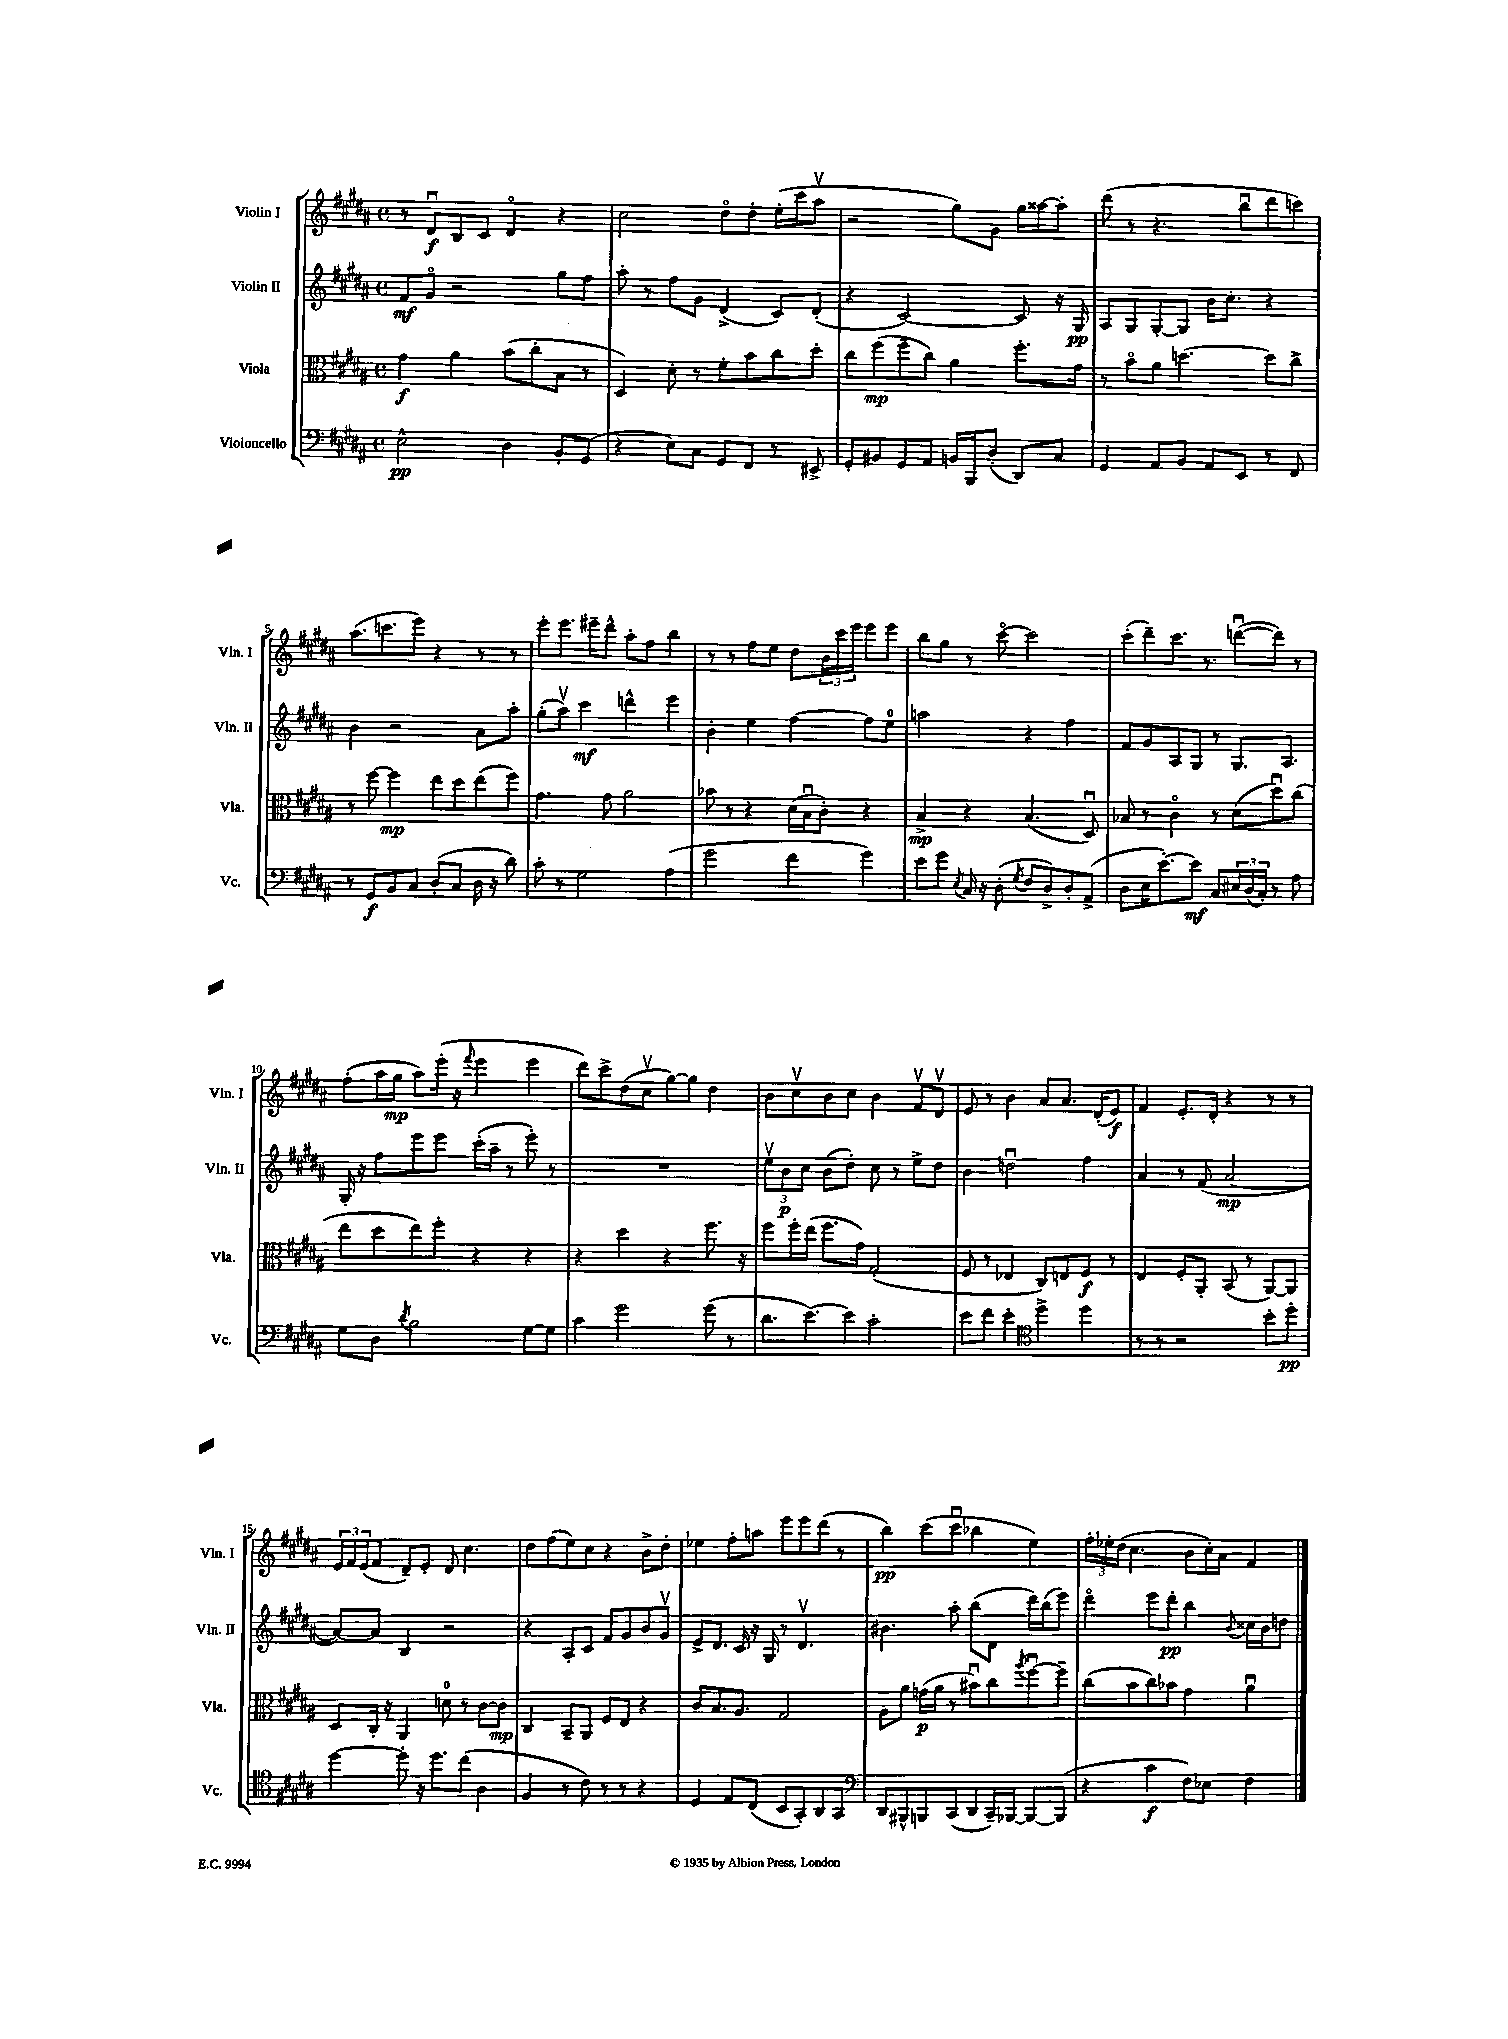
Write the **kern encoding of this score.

**kern	**kern	**kern	**kern
*staff4	*staff3	*staff2	*staff1
*clefF4	*clefC3	*clefG2	*clefG2
*k[f#c#g#d#a#]	*k[f#c#g#d#a#]	*k[f#c#g#d#a#]	*k[f#c#g#d#a#]
*M4/4	*M4/4	*M4/4	*M4/4
*met(c)	*met(c)	*met(c)	*met(c)
2E^^	4g#	8f#	8r
.	.	8g#o	8d#u
.	4a#	2r	8B
.	.	.	8c#
4D#	(8b	.	4d#o
.	8cc#'	.	.
8BB'	8B	8gg#	4r
(8GG#	8r	8ff#	.
=	=	=	=
4r	4D#)	8aa#'	2cc#
.	.	8r	.
8E)	8d#'	8ff#	.
8C#	8r	8g#	.
8GG#	8f#'	(4d#^	8dd#o
8FF#	8b	.	8dd#'
8r	8cc#	8c#)	(16ee'
.	.	.	16ccc#
8EE#^	8dd#'	(8d#'	8aa#v
=	=	=	=
8GG#'	8cc#	4r	2r
8BB#	(8ff#	.	.
8GG#	8ff#~	[2c#)	.
8AA#	8cc#)	.	.
16BB	4a#	.	8gg#)
16BBB	.	.	.
(8D#'	.	.	8g#
8DD#)	8.ff#'	8c#]	16gg#
.	.	.	[16aa##
8C#	.	16r	8aa##']
.	16g#	16G#	.
=	=	=	=
4GG#	8r	8A#	(8ddd#
.	8bo	8G#	8r
8AA#	8a#	[8G#'	4.r
8BB	[4.dd	8G#]	.
8AA#	.	16b	.
.	.	8.cc#'	.
8EE	.	.	8bbu
8r	8dd]	4r	8ddd#
8FF#	8cc#^	.	8ccc)
=	=	=	=
8r	8r	4b	(8.aa#
8GG#	[8ff#	.	.
.	.	.	8.ccc
8BB	4ff#]	2r	.
8C#	.	.	8eee)
(8D#'	8ee	.	4r
8C#	8dd#	.	.
16D#	(8ee	8a#	8r
16r	.	.	.
8d#)	8ff#)	8aa#'	8r
=	=	=	=
8c#'	4.g#	(8gg#'	8eee'
8r	.	8aa#v)	8.eee
2G#	.	4ccc#	.
.	.	.	16eee#~
.	8g#	.	8ddd#^^
.	2a#	4ddd^^	8aa#'
.	.	.	8ff#
(4A#	.	4eee	4bb
=	=	=	=
2g#	8b-	4b'	8r
.	8r	.	8r
.	4r	4ee	8ff#
.	.	.	8ee
4f#	(16d#	[4ff#	8dd#
.	16Bu	.	.
.	8c#')	.	24b
.	.	.	24ccc#
.	.	.	24eee
4g#)	4r	8ff#]	8eee
.	.	8ee	8eee
=	=	=	=
8e	4B^	2aa	8bb
8g#	.	.	8gg#
8qE	.	.	.
16C#	4r	.	8r
16r	.	.	.
(8D#'	.	.	[8ccc#o
8qG#	.	.	.
8F#	(4.B	4r	2ccc#]
8D#^)	.	.	.
8D#'	.	4ff#	.
(8AA#^	8D#u)	.	.
=	=	=	=
8D#	8B-	8f#	(8ccc#'
16E	8r	8g#	8ddd#~)
[8.e')	.	.	.
.	4c#o	8A#	8.ccc#
8e]	.	8G#	.
.	.	.	8.r
8C#	8r	8r	.
24E#	(8d#	8.G#	([8dddu
(24D#	.	.	.
24C#')	.	.	.
8r	8dd#u)	.	8ddd])
.	.	8.A#	.
8A#	(8cc#	.	8r
=	=	=	=
8G#	8ee	16G#'	(8ff#'
.	.	16r	.
8D#	8dd#	8ff#	16aa#
.	.	.	16gg#
8qd#	.	.	.
2B	8ee)	8eee	8aa#)
.	8ff#'	8eee	(16eee'
.	.	.	16r
.	.	.	8qqfff#
.	4r	(16ccc#'	4eee
.	.	16aa#~	.
.	.	8r	.
[8G#	4r	8eee')	4eee
8G#]	.	8r	.
=	=	=	=
4c#	4r	1r	8ddd#)
.	.	.	8ccc#^
2g#	4dd#	.	(8dd#
.	.	.	8cc#v
.	4r	.	[8gg#)
.	.	.	8gg#]
(8g#	8.ff#	.	4dd#
8r	.	.	.
.	16r	.	.
=	=	=	=
8.d#	8ff#	12eev	8b
.	.	12b	.
.	16ff#'	.	8cc#v
.	.	12cc#	.
[8.e)	(16ee	.	.
.	8.ff#	(8b	8b
8e]	.	8dd#')	8cc#
.	16g#)	.	.
2c#'	(2G#'	8cc#	4b
.	.	8r	.
.	.	8ee^	8f#v
.	.	8dd#	8d#v
=	=	=	=
8e	8F#	4b	8e
8f#	8r	.	8r
4e'	4E-	2ddu	4b
*clefC4	*	*	*
4dd#^	8C#)	.	8a#
.	8E	.	8.a#
4dd#	8F#	4ff#	.
.	.	.	(16d#'
.	8r	.	8e)
=	=	=	=
8r	4E	4a#	4f#
8r	.	.	.
2r	8F#'	8r	8.e'
.	8AA#'	(8f#	.
.	.	.	16d#'
.	(8BB	[2a#	4r
.	8r	.	.
8b'	[8AA#)	.	8r
8dd#'	8AA#]	.	8r
=	=	=	=
[4dd#	8D#	8a#_)	24e
.	.	.	24f#
.	.	.	(24e
.	16C#'	8a#]	8f#
.	16r	.	.
8dd#']	4AA#	4B	8d#~)
16r	.	.	8e'
8.dd#	.	.	.
.	8d	2r	8d#
(8cc#	8r	.	4.cc#
4A#	[8c#	.	.
.	8c#]	.	.
=	=	=	=
4F#	4C#	4r	8dd#
.	.	.	(8ff#
8r	8BB~	8A#'	8ee)
8c#)	8AA#	8c#	8cc#
8r	8F#	8f#	4r
8r	8E	8g#	.
4r	4r	8b	8b^
.	.	8g#v	8dd#'
=	=	=	=
4D#	8c#	8e^	4ee-
.	8.B	8.d#	.
8E	.	.	8ff#'
.	8.A#	16c#	.
(8C#	.	16r	8aa
.	.	16G#	.
8BB	2G#	8r	8eee
8GG#')	.	4.d#v	8eee
8AA#	.	.	(8ddd#
8GG#	.	.	8r
=	=	=	=
*clefF4	*	*	*
8DD#	8A#	4.b#	4bb)
8BBB#^^	8a#	.	.
8BBB	(16g	.	(8ccc#
.	16a#	.	.
(8CC#	8r	8aa#'	8ccc#u
8DD#	8b#u)	(8bb	4bb-
16CC#~)	8cc#	8d#	.
[16BBB-	.	.	.
.	8qaa#	.	.
8BBB-_	[8ff#u	16ddd#)	4ee)
.	.	(16bb	.
(8BBB-]	8ff#~]	8eee)	.
=	=	=	=
4r	(8cc#	4ddd#o	24ff#'
.	.	.	24ee-'
.	.	.	(24dd#
.	8b	.	4.cc#
4c#	8cc#)	8eee	.
.	8b-	8ddd#'	.
8F#)	4g#	4bb	8b
8E-	.	.	16cc#')
.	.	.	16a#
.	.	8qqb	.
4F#	4a#u	16cc##	4f#
.	.	16b	.
.	.	8dd	.
==	==	==	==
*-	*-	*-	*-
